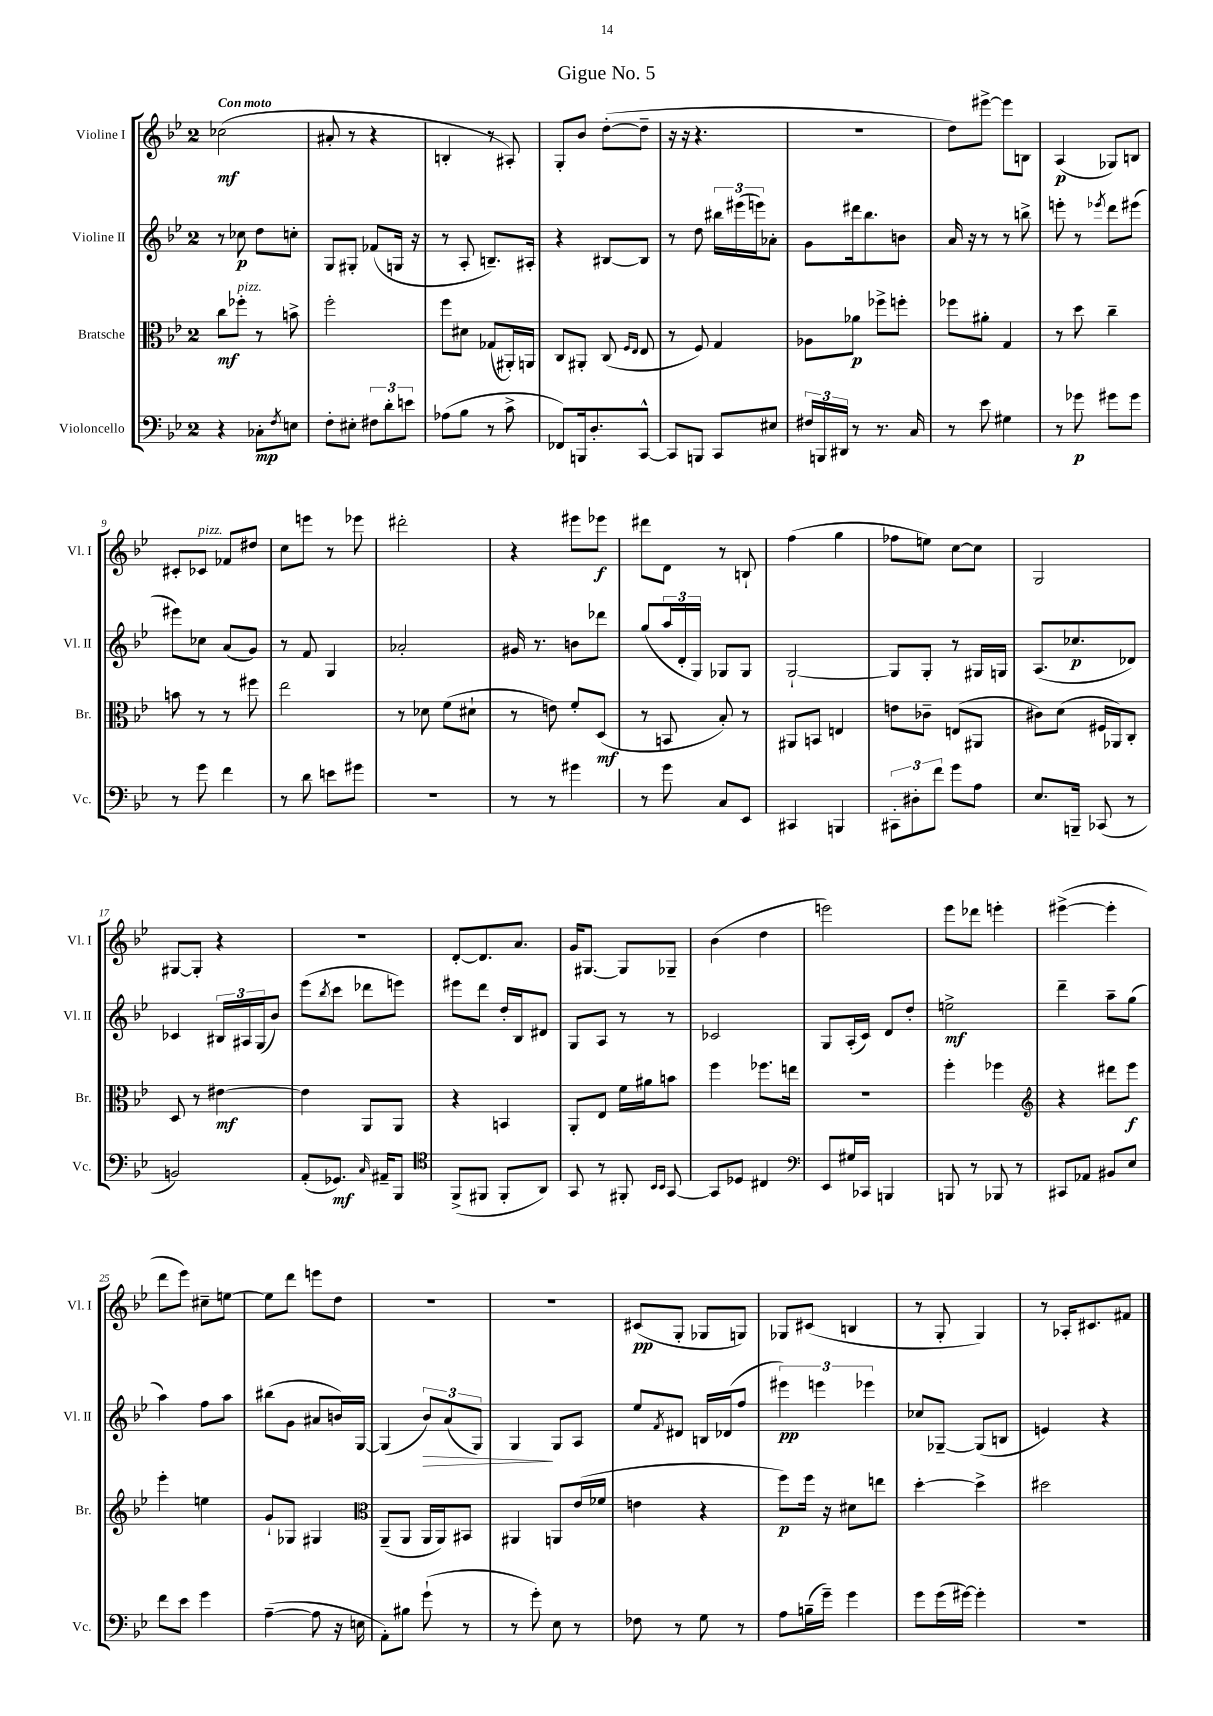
\header { title = "Gigue No. 5" }
<<
\new StaffGroup <<
\new Staff = "s0" \with { instrumentName = "Violine I" shortInstrumentName = "Vl. I" } {
    \clef treble \key bes \major \once \override Staff.TimeSignature.style = #'single-digit \time 2/4 \tempo "Con moto"
    ces''2\mf( |
    ais'8-. r8 r4 |
    b4-. r8 ais8-.) |
    g8-. bes'8 d''8~-.( d''8-- |
    r16 r16 r4. |
    r2 |
    d''8) eis'''8~-> eis'''8 b8 |
    a4\p( ges8) b8 |
    cis'8-. ces'8^\markup { \italic "pizz." } fes'8 dis''8 |
    c''8 e'''8 r8 ees'''8 |
    dis'''2-. |
    r4 eis'''8 ees'''8\f |
    dis'''8 d'8 r8 b8-! |
    f''4( g''4 |
    fes''8 e''8) c''8~ c''8 |
    g2 |
    gis8~ gis8-. r4 |
    R2 |
    d'8~-. d'8. a'8. |
    g'16 gis8.~ gis8 ges8-- |
    bes'4( d''4 |
    e'''2) |
    ees'''8 des'''8 e'''4-. |
    eis'''4~->( eis'''4-. |
    d'''8 ees'''8) cis''8-- e''8~ |
    e''8 d'''8 e'''8 d''8 |
    r2 |
    R2 |
    cis'8\pp( g8-. ges8 g8) |
    ges8 cis'8( b4 |
    r8 g8-. g4) |
    r8 aes16-. cis'8. fis'8 \bar "|." |
}
\new Staff = "s1" \with { instrumentName = "Violine II" shortInstrumentName = "Vl. II" } {
    \clef treble \key bes \major \once \override Staff.TimeSignature.style = #'single-digit \time 2/4
    r8 ces''8\p d''8 c''8-. |
    g8 gis8-. fes'8( g16 r16 |
    r8 a8-. b8.--) ais16-. |
    r4 bis8~ bis8 |
    r8 d''8 \tuplet 3/2 { bis''16 eis'''16( e'''16) } aes'8-. |
    g'8 dis'''16 bes''8. b'8 |
    a'16 r16 r8 r8 b''8-> |
    e'''8-. r8 \acciaccatura { ees'''8 } d'''8 eis'''8( |
    eis'''8) ces''8 a'8( g'8) |
    r8 f'8 g4 |
    aes'2-. |
    gis'16 r8. b'8 des'''8 |
    g''8( \tuplet 3/2 { a''16 d'16-. g16) } ges8 ges8 |
    g2~-! |
    g8 g8-. r8 gis16 g16 |
    a8.( ces''8.\p des'8) |
    ces'4 \tuplet 3/2 { bis16 ais16 g16( } bes'8) |
    ees'''8( \acciaccatura { bes''8 } c'''8 des'''8 e'''8) |
    eis'''8 d'''8 d''16-. bes16 dis'8 |
    g8 a8 r8 r8 |
    ces'2 |
    g8 a16-.( c'16) d'8 d''8-. |
    e''2->\mf |
    d'''4-- a''8-- g''8( |
    a''4) f''8 a''8 |
    bis''8( g'8 ais'8 b'16) g16~ |
    g4( \tuplet 3/2 { bes'8\>) a'8( g8) } |
    g4\! g8 a8 |
    ees''8 \acciaccatura { f'8 } dis'8 b16 des'16( f''8 |
    \tuplet 3/2 { eis'''4\pp) e'''4 ees'''4 } |
    ces''8 ges8~-- ges8( b8 |
    e'4) r4 \bar "|." |
}
\new Staff = "s2" \with { instrumentName = "Bratsche" shortInstrumentName = "Br." } {
    \clef alto \key bes \major \once \override Staff.TimeSignature.style = #'single-digit \time 2/4
    c''8\mf fes''8-.^\markup { \italic "pizz." } r8 b'8-> |
    f''2-. |
    f''8 dis'8 ges8( ais,16-.) a,16 |
    c8 ais,8-. c8( \grace { f16 ees16 } ees8 |
    r8 f8) g4 |
    aes8 aes'8\p fes''8-> f''8-. |
    fes''8 ais'8-. g4 |
    r8 d''8 c''4-- |
    b'8 r8 r8 fis''8 |
    ees''2 |
    r8 des'8 f'8( dis'8-! |
    r8 e'8) f'8-. d8\mf( |
    r8 b,8 bes8-.) r8 |
    ais,8 b,8 e4 |
    e'8 ces'8-- e8( ais,8 |
    cis'8) d'8( fis16 aes,16) c8-. |
    d8 r8 eis'4~\mf |
    eis'4 a,8 a,8 |
    r4 b,4 |
    a,8-. ees8 f'16 ais'16 b'8 |
    f''4 fes''8. e''16 |
    R2 |
    f''4-. fes''4 |
    \clef treble r4 dis'''8 ees'''8\f |
    ees'''4-. e''4 |
    g'8-! ges8 gis4 |
    \clef alto a,8--( a,8 a,16 a,16) bis,8 |
    ais,4 a,8 ees'16( fes'16 |
    e'4 r4 |
    f''8\p) f''16 r16 dis'8 e''8 |
    d''4~-. d''4-> |
    dis''2 \bar "|." |
}
\new Staff = "s3" \with { instrumentName = "Violoncello" shortInstrumentName = "Vc." } {
    \clef bass \key bes \major \once \override Staff.TimeSignature.style = #'single-digit \time 2/4
    r4 ces8-.\mp \acciaccatura { f8 } e8 |
    f8-. eis8-. \tuplet 3/2 { fis8 d'8-. e'8 } |
    aes8( bes8 r8 c'8-> |
    fes,8) b,,16 d8.-. c,8~-^ |
    c,8 b,,8 c,8 eis8 |
    \tuplet 3/2 { fis16 b,,16 dis,16 } r8 r8. c16 |
    r8 ees'8 gis4 |
    r8 ges'8\p gis'8 gis'8 |
    r8 g'8 f'4 |
    r8 d'8 e'8 gis'8 |
    R2 |
    r8 r8 gis'4 |
    r8 g'8 c8 ees,8 |
    cis,4 b,,4 |
    \tuplet 3/2 { cis,8-. dis8-. f'8 } g'8 a8 |
    ees8. b,,16-- ces,8( r8 |
    b,2) |
    a,8-.( ges,8.\mf) \grace { c16 } ais,16-- bes,,8 |
    \clef tenor f,8->( fis,8 fis,8-. a,8) |
    g,8 r8 fis,8-. \grace { bes,16 bes,16 } g,8~ |
    g,8 des8 cis4 |
    \clef bass ees,8 gis16 ces,16 b,,4 |
    b,,8 r8 bes,,8 r8 |
    cis,8 aes,8 bis,8 ees8 |
    f'8 ees'8 g'4 |
    a4~--( a8 r16 e16 |
    a,8-.) bis8 g'8-!( r8 |
    r8 g'8-.) ees8 r8 |
    fes8 r8 g8 r8 |
    a8 b16--( g'16--) g'4 |
    g'8 g'16( gis'16~) gis'4-. |
    R2 \bar "|." |
}
>>
>>
